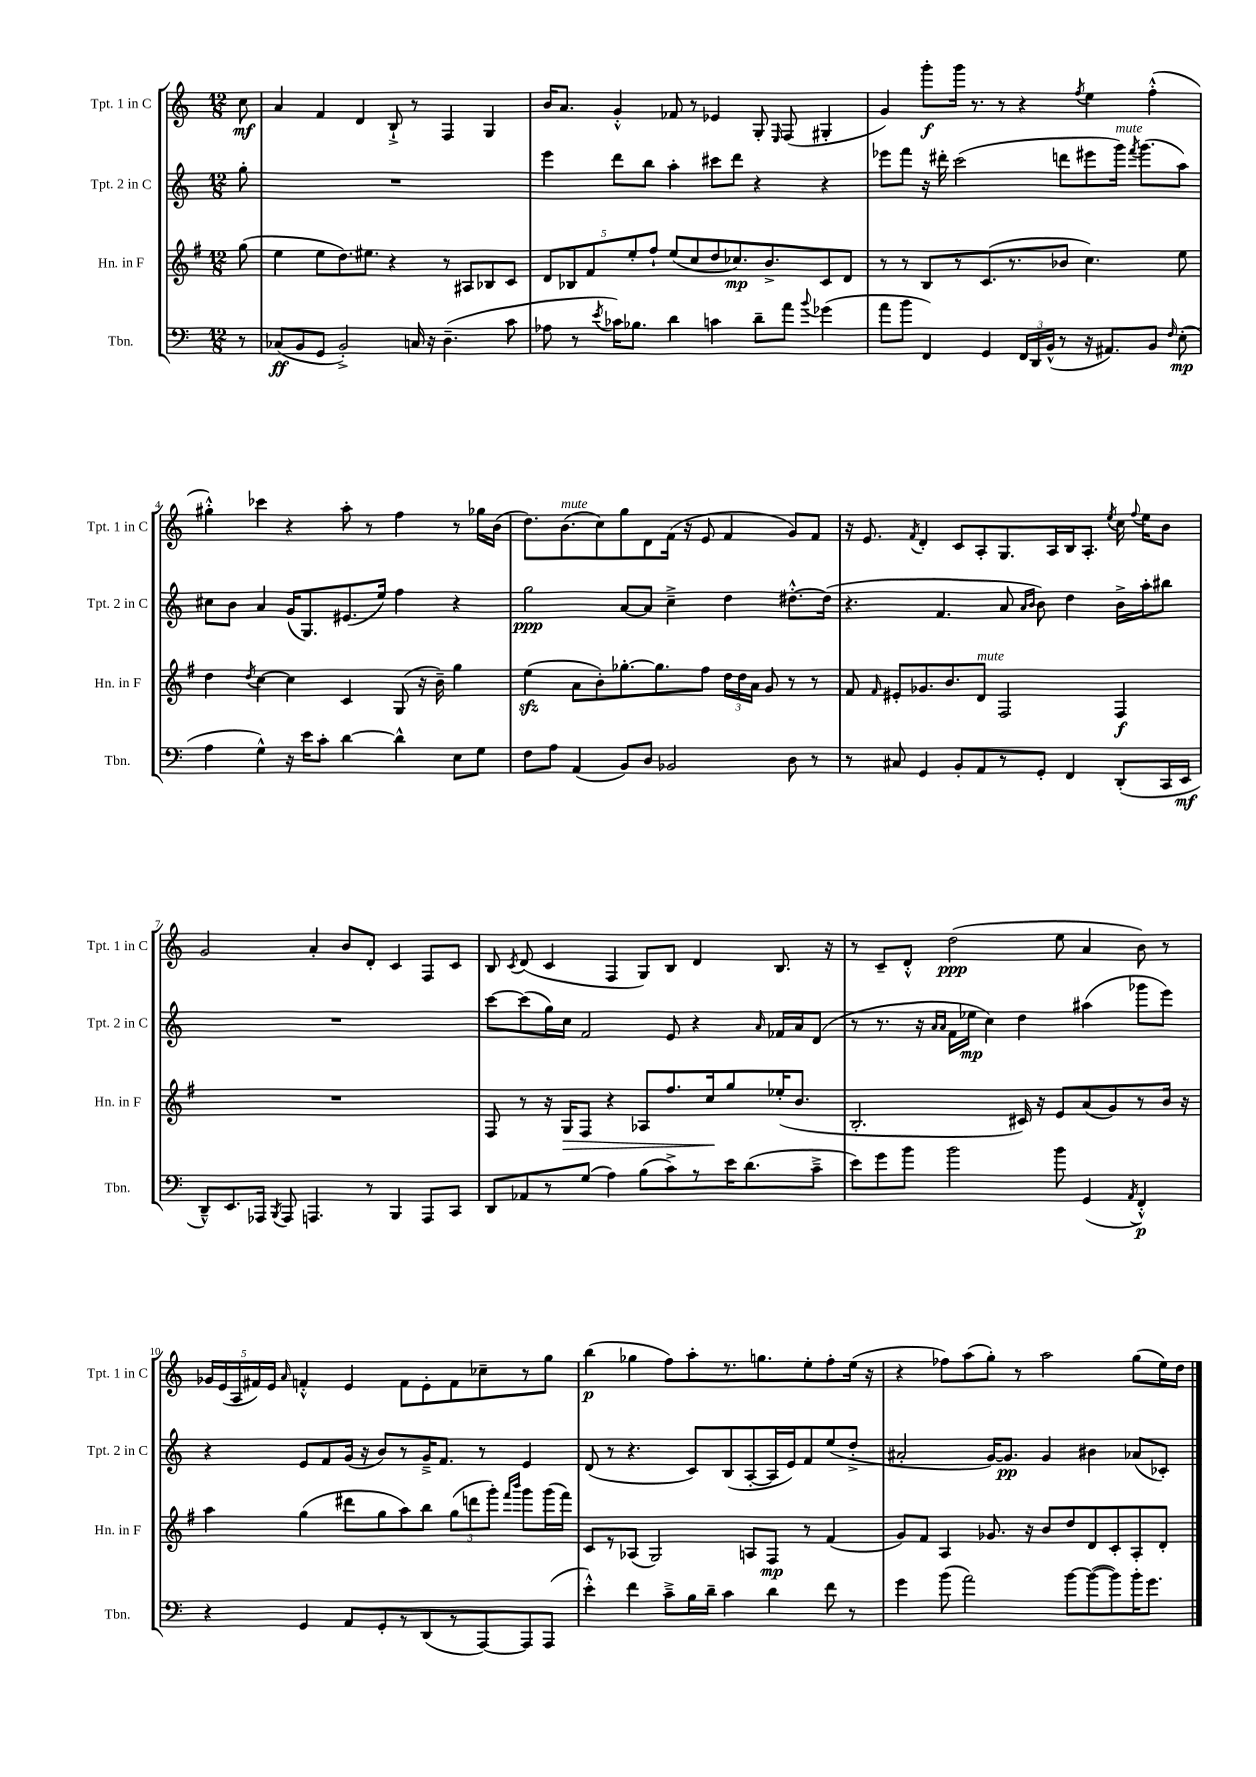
<<
\new StaffGroup <<
\new Staff = "s0" \with { instrumentName = "Tpt. 1 in C" shortInstrumentName = "Tpt. 1 in C" } {
    \clef treble \key c \major \numericTimeSignature \time 12/8 \partial 8
    \autoBeamOff c''8\mf |
    a'4 f'4 d'4 b8-!-> r8 f4 g4 |
    b'16[ a'8.] g'4-.-^ fes'8 r8 ees'4 g8-. \grace { e16 } f8( gis4-. |
    g'4) g'''8[-.\f g'''16] r8. r8 r4 \acciaccatura { f''8 } e''4 f''4-.-^( |
    gis''4-.-^) ces'''4 r4 a''8-. r8 f''4 r8 ges''16[ b'16]( |
    d''8.[) b'8.^\markup { \italic "mute" }( c''8) g''8 d'8 f'16]( r16 e'8 f'4 g'8[) f'8] |
    r16 e'8. \acciaccatura { f'8 } d'4-. c'8[ a8-. g8. a16 b16 a8.]-. \acciaccatura { e''8 } c''16 \appoggiatura { f''8 } e''16[ b'8] |
    g'2 a'4-. b'8[ d'8]-. c'4 f8[ c'8] |
    b8 \acciaccatura { c'8 } d'8( c'4 f4 g8[) b8] d'4 b8. r16 |
    r8 c'8[-- d'8]-.-^ d''2\ppp( e''8 a'4 b'8) r8 |
    \tuplet 5/4 { ges'16[ e'16( a16 fis'16) e'16] } \grace { a'16 } f'4-.-^ e'4 f'8[ e'8-. f'8 ces''8-- r8 g''8] |
    b''4\p( ges''4 f''8[) a''8-. r8. g''8. e''8-. f''8-. e''16]( r16 |
    r4 fes''8[) a''8( g''8]-.) r8 a''2 g''8[( e''16) d''16] \bar "|." |
}
\new Staff = "s1" \with { instrumentName = "Tpt. 2 in C" shortInstrumentName = "Tpt. 2 in C" } {
    \clef treble \key c \major \numericTimeSignature \time 12/8 \partial 8
    \autoBeamOff g''8-. |
    R1. |
    e'''4 d'''8[ b''8] a''4-. cis'''8[ d'''8] r4 r4 |
    ees'''8[ f'''8] r16 dis'''16-. c'''2( d'''8[ eis'''8 g'''16]^\markup { \italic "mute" }) \acciaccatura { f'''8 } g'''8.[( a''8]) |
    cis''8[ b'8] a'4 g'16[( g8.) eis'8.( e''16]) f''4 r4 |
    g''2\ppp a'8[~ a'8] c''4---> d''4 dis''8.[~-.-^ dis''16]( |
    r4. f'4. a'8 \grace { a'16[ b'16] } b'8) d''4 b'16[-> a''16-. bis''8] |
    R1. |
    c'''8[~ c'''8( g''16) c''16] f'2 e'8 r4 \grace { a'16 } fes'16[ a'16 d'8]( |
    r8 r8. r16 \grace { a'16[ a'16] } f'16[ ees''16]\mp c''4) d''4 ais''4( ges'''8[ e'''8]) |
    r4 e'8[ f'8 g'16]( r16 b'8[) r8 g'16---> f'8.] r8 e'4 |
    d'8( r8 r4. c'8[) b8( a8~-. a16 e'16) f'8 e''8( d''8]-.-> |
    ais'2-. g'16[~) g'8.]\pp g'4 bis'4 aes'8[( ces'8]-.) \bar "|." |
}
\new Staff = "s2" \with { instrumentName = "Hn. in F" shortInstrumentName = "Hn. in F" } {
    \clef treble \key g \major \numericTimeSignature \time 12/8 \partial 8
    \autoBeamOff g''8( |
    e''4 e''8[ d''8.) eis''8.] r4 r8 ais8[ bes8 c'8] |
    \tuplet 5/4 { d'8[ bes8 fis'8 e''8-. fis''8]-! } e''8[( c''8 d''8 ces''8.\mp) b'8.-> c'8 d'8] |
    r8 r8 b8[ r8 c'8.( r8. bes'8] c''4.) e''8 |
    d''4 \acciaccatura { d''8 } c''4~ c''4 c'4 g8( r16 b'16--) g''4 |
    e''4\sfz( a'8[ b'8-.) ges''8.~-. ges''8. fis''8] \tuplet 3/2 { d''16[ d''16 a'16] } g'8 r8 r8 |
    fis'8 \grace { fis'16 } eis'8[-. ges'8. b'8. d'8]^\markup { \italic "mute" } fis2 fis4\f |
    R1. |
    fis8 r8 r16 g16[\> fis8] r4 aes8[ fis''8. c''16\! g''8 ees''16-.( b'8.] |
    b2.-. cis'16) r16 e'8[ a'8( g'8) r8 b'16] r16 |
    a''4 g''4( dis'''8[ g''8 a''8) b''8] \tuplet 3/2 { g''8[( d'''8 g'''8]-.) } \grace { fis'''16[ b'''16] } g'''8[ g'''16( fis'''16]) |
    c'8[ r8 aes8]( g2) a8[ fis8]\mp r8 fis'4( |
    g'8[) fis'8] a4 ges'8. r16 b'8[ d''8 d'8 c'8-. a8-. d'8]-. \bar "|." |
}
\new Staff = "s3" \with { instrumentName = "Tbn." shortInstrumentName = "Tbn." } {
    \clef bass \key c \major \numericTimeSignature \time 12/8 \partial 8
    \autoBeamOff r8 |
    ces8[\ff( b,8 g,8] b,2-.->) c16 r16 d4.--( c'8 |
    aes8 r8 \acciaccatura { e'8 } ces'16[) bes8.] d'4 c'4 d'8[-- a'8] \appoggiatura { b'8 } ges'4( |
    a'8[ b'8] f,4) g,4 \tuplet 3/2 { f,16[ d,16 b,16]-^( } r8 r16 ais,8.[) b,8] \grace { f16 } e8-.\mp( |
    a4 g4-^) r16 e'16[ c'8]-. d'4~ d'4-^ e8[ g8] |
    f8[ a8] a,4( b,8[) d8] bes,2 d8 r8 |
    r8 cis8 g,4 b,8[-. a,8 r8 g,8]-. f,4 d,8[-.( c,16 e,16]\mf |
    d,8[---^) e,8. aes,,16] \acciaccatura { b,,8 } aes,,8 a,,4. r8 b,,4 a,,8[ c,8] |
    d,8[ aes,8 r8 g8]( a4) b8[( c'8->) r8 e'16 d'8.( c'8]---> |
    e'8[) g'8 b'8] b'2 b'8 g,4( \acciaccatura { a,8 } f,4-.-^\p) |
    r4 g,4 a,8[ g,8-. r8 d,8( r8 a,,8~) a,,8 a,,8]( |
    e'4-.-^) f'4 c'8[---> b16 d'16]-- c'4 d'4 f'8 r8 |
    g'4 b'8( a'2) b'8[~ b'8~( b'8) b'16-. g'8.] \bar "|." |
}
>>
>>
